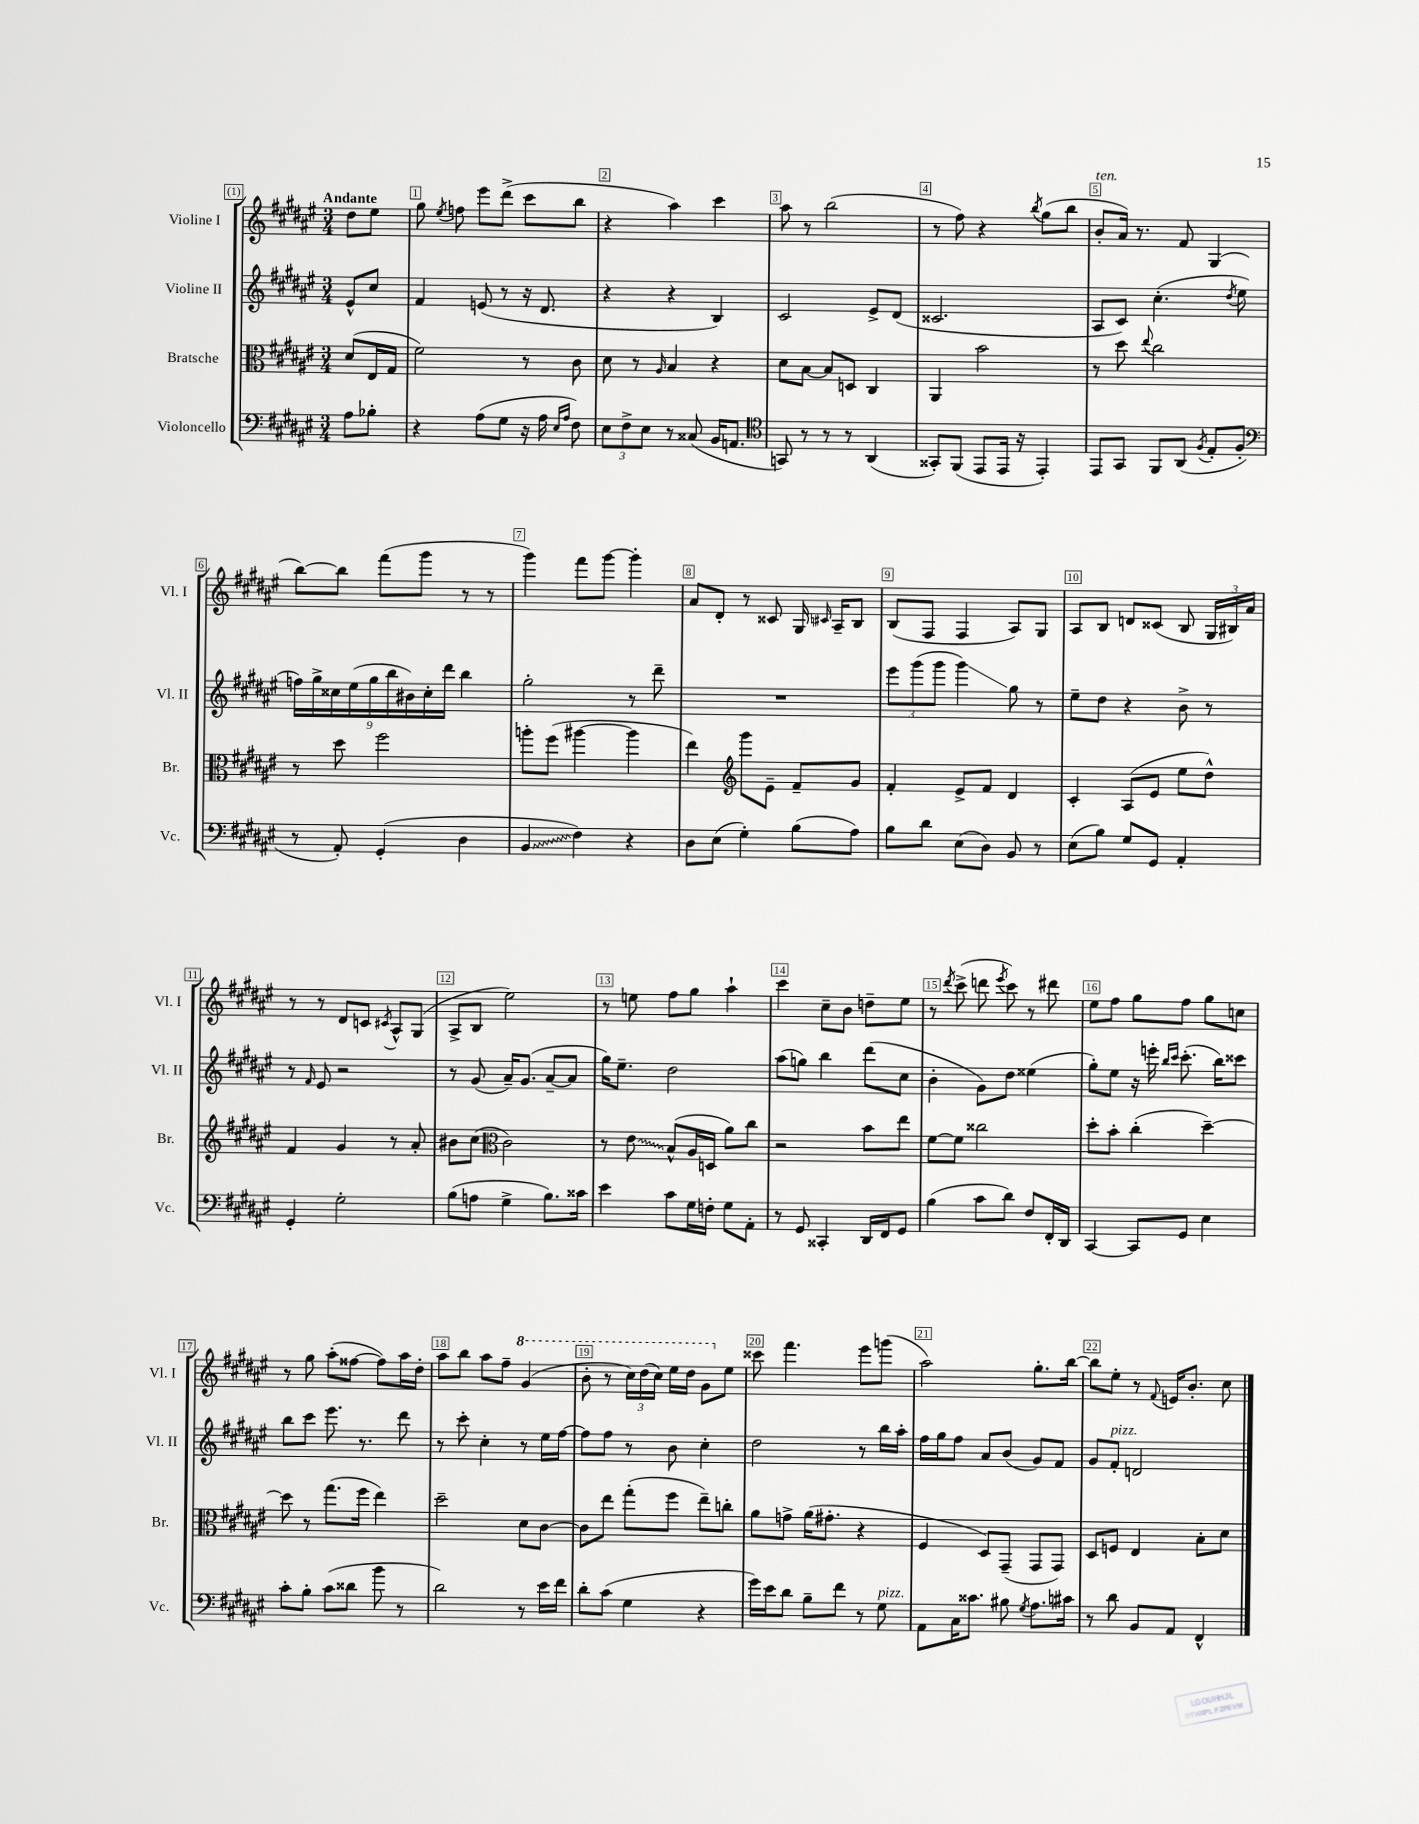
<<
\new StaffGroup <<
\new Staff = "s0" \with { instrumentName = "Violine I" shortInstrumentName = "Vl. I" } {
    \clef treble \key fis \major \numericTimeSignature \time 3/4 \partial 4 \tempo "Andante"
    \autoBeamOff dis''8[ eis''8] |
    gis''8 \acciaccatura { eis''8 } f''8 eis'''8[ dis'''8]->( cis'''8[ b''8] |
    r4 ais''4) cis'''4 |
    ais''8 r8 b''2( |
    r8 fis''8) r4 \acciaccatura { b''8 } gis''8[( b''8] |
    b'8[-.^\markup { \italic "ten." } ais'16]) r8. fis'8 gis4( |
    b''8[~) b''8] fis'''8[( gis'''8] r8 r8 |
    gis'''4) fis'''8[ gis'''8]~ gis'''4-. |
    ais'8[ dis'8]-. r8 cisis'8 gis16 \grace { cis'16 } ais16[-- b8] |
    b8[( fis8] fis4 ais8[) gis8] |
    ais8[ b8] d'8[ cisis'8]( b8 \tuplet 3/2 { gis16[ bis16) ais'16] } |
    r8 r8 dis'8[ c'8] \acciaccatura { cis'8 } ais8[-^ gis8]( |
    ais8[-> b8] eis''2) |
    r8 e''8 fis''8[ gis''8] ais''4-! |
    cis'''4 cis''8[-- b'8] d''8[-- eis''8] |
    r8 \acciaccatura { dis'''8 } cis'''8->( d'''8 \acciaccatura { eis'''8 } cis'''8) r8 dis'''8 |
    eis''8[ fis''8] gis''8[ fis''8] gis''8[ c''8] |
    r8 gis''8 ais''8[-.( fisis''8]~ fisis''8[) ais''16 dis''16]-. |
    ais''8[ b''8] ais''8[ fis''8]-- \ottava #1 gis''4( |
    b''8-. r8 \tuplet 3/2 { cis'''16[) dis'''16( cis'''16]) } eis'''16[ dis'''16] gis''8[ \ottava #0 eis''8] |
    cisis'''8 fis'''4. eis'''8[ g'''8]( |
    ais''2) gis''8.[-. b''16]~ |
    b''8[ eis''8]-. r8 \appoggiatura { fis'8 } e'16[ b'8.]-. cis''8 \bar "|." |
}
\new Staff = "s1" \with { instrumentName = "Violine II" shortInstrumentName = "Vl. II" } {
    \clef treble \key fis \major \numericTimeSignature \time 3/4 \partial 4
    \autoBeamOff eis'8[-^ cis''8] |
    fis'4 e'8( r8 r16 dis'8. |
    r4 r4 b4) |
    cis'2 eis'8[-> dis'8]( |
    cisis'2. |
    ais8[ cis'8]) cis''4.-.( \acciaccatura { dis''8 } eis''8 |
    \tuplet 9/8 { f''16[) gis''16-> cisis''16 eis''16( gis''16 b''16 bis'16) cisis''16-. dis'''16] } b''4 |
    gis''2-. r8 dis'''8-- |
    R2. |
    \tuplet 3/2 { eis'''8[ gis'''8( gis'''8] } gis'''4\glissando) gis''8 r8 |
    eis''8[-- dis''8] r4 b'8-> r8 |
    r8 \grace { fis'16 } eis'8 r2 |
    r8 gis'8( ais'16[--) gis'8.]( ais'8[~-- ais'8] |
    gis''16[) eis''8.]-- dis''2 |
    ais''8[( g''8]) b''4 dis'''8[( cis''8] |
    b'4-. gis'8[) dis''8] eisis''4( |
    gis''8[-.) eis''8] r16 e'''16-. \grace { b''16[ cis'''16] } cis'''8.-.( b''16[) cisis'''8] |
    b''8[ cis'''8] eis'''8. r8. dis'''8 |
    r8 cis'''8-. cis''4-. r8 eis''16[ fis''16]~ |
    fis''8[ fis''8] r8 b'8 cis''4-. |
    dis''2 r8 b''16[ ais''16]-. |
    fis''16[ gis''16 fis''8] ais'8[ b'8]( gis'8[) fis'8] |
    gis'8[ fis'8]-.^\markup { \italic "pizz." } d'2 \bar "|." |
}
\new Staff = "s2" \with { instrumentName = "Bratsche" shortInstrumentName = "Br." } {
    \clef alto \key fis \major \numericTimeSignature \time 3/4 \partial 4
    \autoBeamOff dis'8[( eis16 gis16] |
    fis'2) r8 cis'8 |
    dis'8 r8 \grace { ais16 } b4 r4 |
    dis'8[ b8]~ b8[ d8] cis4 |
    ais,4 b'2 |
    r8 dis''8 \appoggiatura { eis''8 } cis''2 |
    r8 dis''8 fis''2 |
    a''8[-. fis''8]( ais''4~ ais''4 |
    eis''4) \clef treble gis'''8[ eis'8]-- fis'8[-- gis'8] |
    fis'4-. eis'8[-> fis'8] dis'4 |
    cis'4-. ais8[( eis'8] eis''8[ dis''8]-^) |
    fis'4 gis'4 r8 ais'8-. |
    bis'8[ cis''8]( \clef alto cis'2) |
    r8 \once \override Glissando.style = #'zigzag eis'8\glissando b8[-^( ais16 d16] ais'8[) cis''8] |
    r2 b'8[ eis''8] |
    fis'8[~ fis'8] cisis''2 |
    dis''8[-. b'8]-. cis''4-.( dis''4~--) |
    dis''8 r8 gis''8.[( fis''16] eis''4) |
    dis''2-- dis'8[ cis'8]~ |
    cis'8[ eis''8] gis''8[-.( fis''8] eis''8[--) c''8]-. |
    ais'8[ g'8]-> ais'16[( gis'8.]-. r4 |
    fis4 dis8[) gis,8]--( gis,8[ gis,8]) |
    dis8[ f8] eis4 b8[-. dis'8] \bar "|." |
}
\new Staff = "s3" \with { instrumentName = "Violoncello" shortInstrumentName = "Vc." } {
    \clef bass \key fis \major \numericTimeSignature \time 3/4 \partial 4
    \autoBeamOff ais8[ bes8]-. |
    r4 ais8[( gis8] r16 ais16 \grace { eis16[ ais16] } fis8) |
    \tuplet 3/2 { eis8[ fis8-> eis8] } r8 cisis8( b,16[ a,8.] |
    \clef tenor g,8) r8 r8 r8 ais,4( |
    gisis,8[-.) fis,8]( eis,8[ eis,16] r16 eis,4-.) |
    eis,8[ gis,8] fis,8[ ais,8]( \acciaccatura { fis8 } eis8[-. fis8]-. |
    \clef bass r8 ais,8-.) gis,4-.( dis4 |
    \once \override Glissando.style = #'zigzag b,4\glissando fis4) r4 |
    dis8[ eis8]( gis4-.) b8[( ais8]) |
    b8[ dis'8] eis8[( dis8]) b,8 r8 |
    eis8[( b8]) gis8[ gis,8] ais,4-. |
    gis,4-. gis2-. |
    b8[( a8] gis4-> b8.[) cisis'16] |
    eis'4 cis'8[ gis16 f16]-. gis8[ ais,8]-. |
    r8 gis,8 cisis,4-. dis,16[ fis,16 gis,8] |
    b4( cis'8[ dis'8]) fis8[ fis,16-. dis,16] |
    cis,4~ cis,8[ gis,8] eis4 |
    cis'8[-. b8]-. cis'8[( disis'8] b'8 r8 |
    dis'2) r8 eis'16[ fis'16] |
    dis'8[-. cis'8]( gis4 r4 |
    gis'16[) eis'16 dis'8] b8[-- fis'8] r8 gis8^\markup { \italic "pizz." } |
    ais,8[ cis16 cisis'8.] bis8 \acciaccatura { gis8 } ais8.[ cis'16] |
    r8 dis'8 b,8[ ais,8] fis,4-^ \bar "|." |
}
>>
>>
\layout { \context { \Score \override BarNumber.break-visibility = ##(#f #t #t) barNumberVisibility = #all-bar-numbers-visible \override BarNumber.stencil = #(make-stencil-boxer 0.1 0.3 ly:text-interface::print) } }
